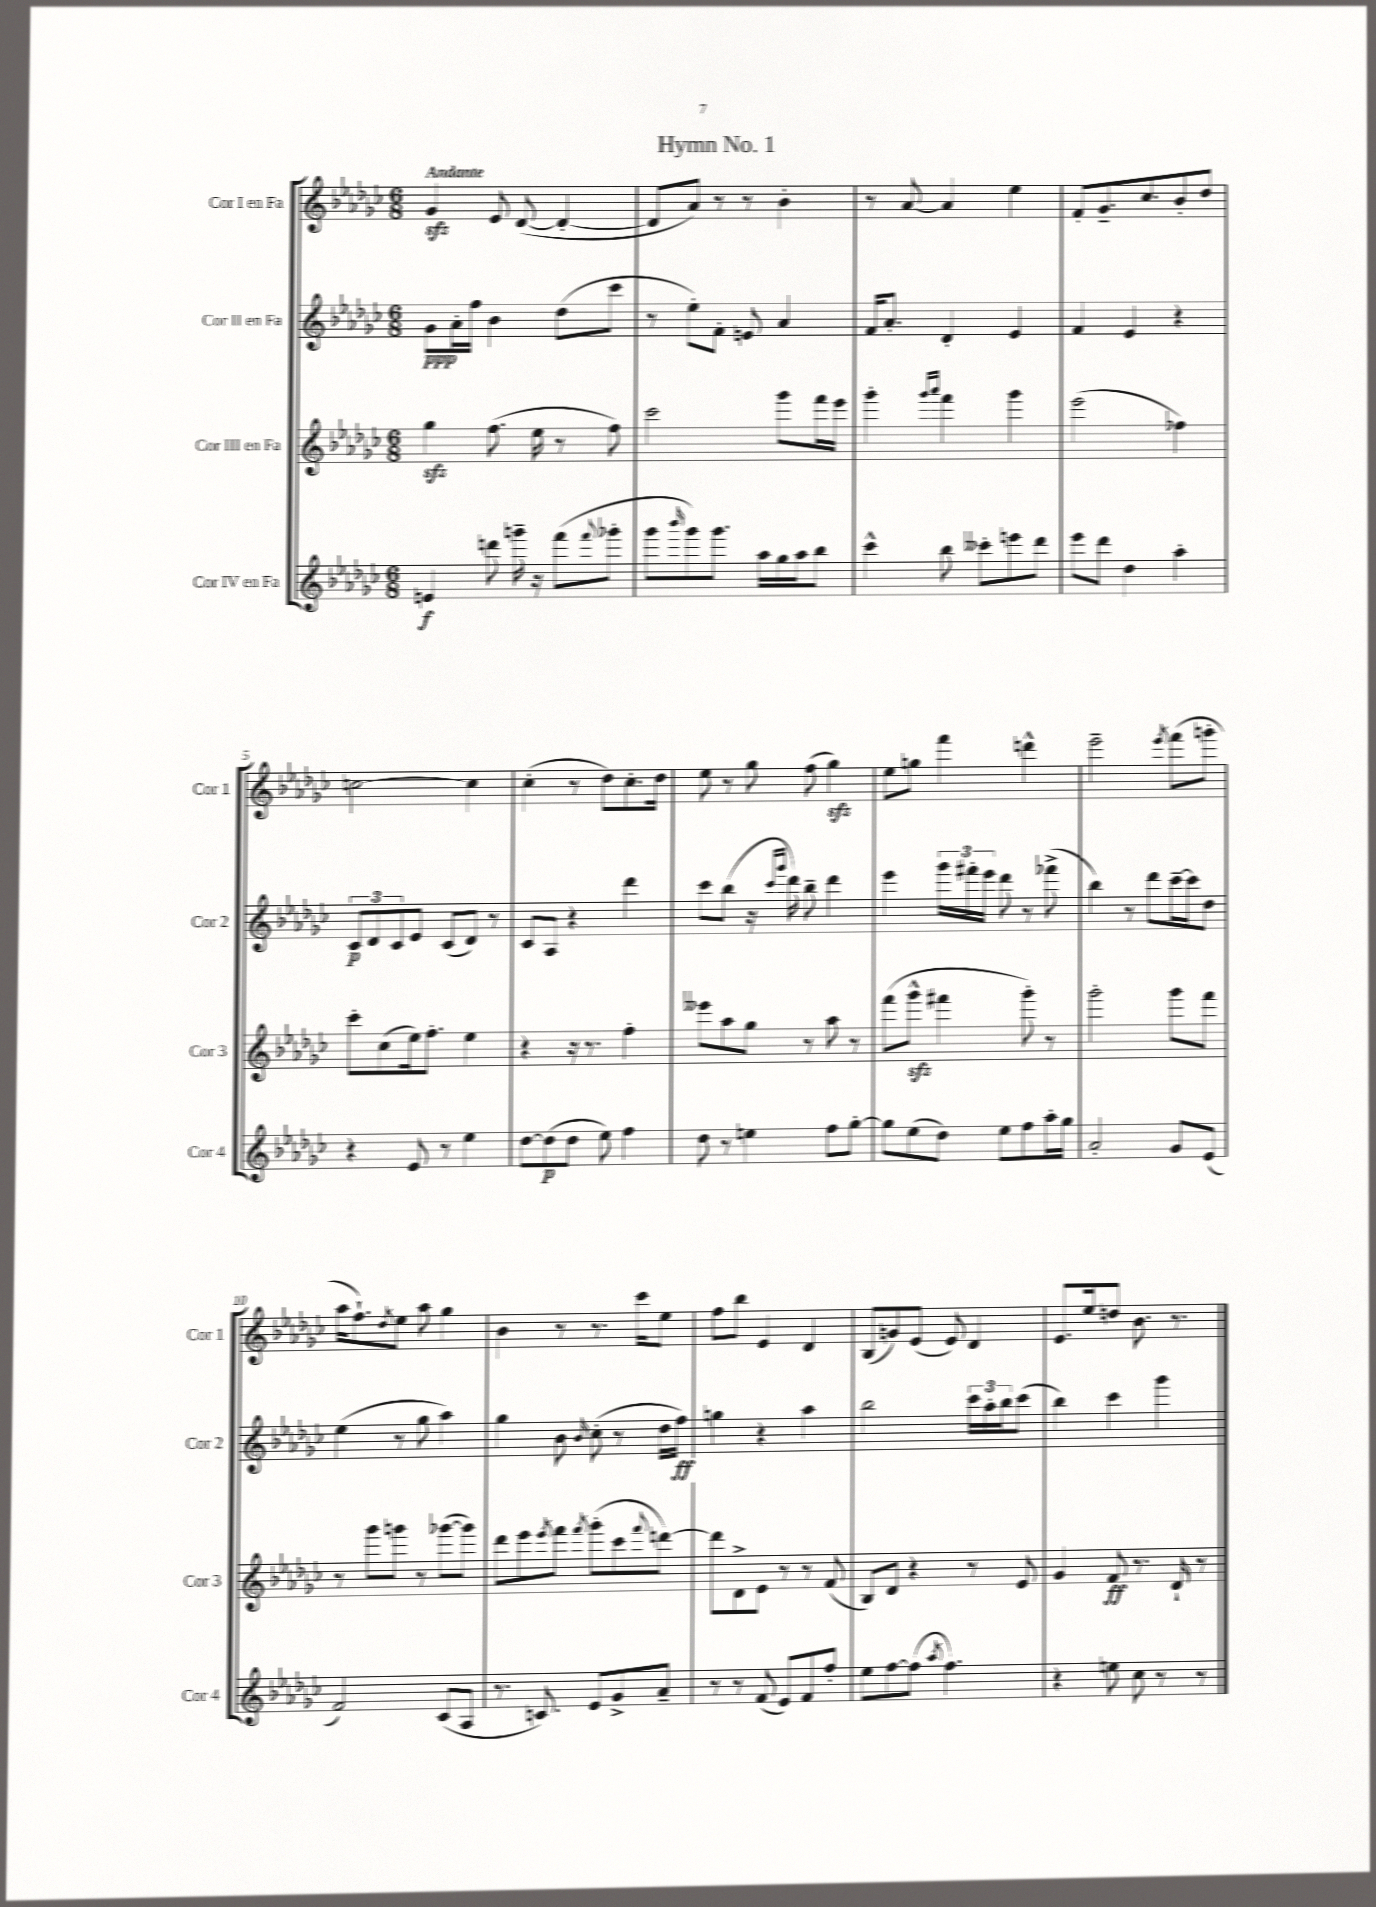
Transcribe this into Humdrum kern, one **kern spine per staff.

**kern	**kern	**kern	**kern
*staff4	*staff3	*staff2	*staff1
*clefG2	*clefG2	*clefG2	*clefG2
*k[b-e-a-d-g-c-]	*k[b-e-a-d-g-c-]	*k[b-e-a-d-g-c-]	*k[b-e-a-d-g-c-]
*M6/8	*M6/8	*M6/8	*M6/8
4e/	4gg-\	8g-\L	4g-/
.	.	16a-'\L	.
.	.	16ff\JJ	.
8ddd\	(8.ff\	4b-\	8e-/
16ggg~\	.	.	([8d-/
16r	16ee-\	.	.
(8fff\L	8r	(8dd-\L	4d-'/_
8qqfff/	.	.	.
8ggg-'\J	8ff\)	8ccc-\J	.
=	=	=	=
8ggg-\L	2ccc-\	8r	8d-/]L
16qqbbb-/	.	.	.
8ggg-\)	.	8ee-'\L)	8a-/J)
8.ggg-\J	.	8f'\J	8r
.	.	8e/	8r
16aa-\LL	.	.	.
16gg-\	8ggg-\L	4a-/	4b-'\
16aa-\J	.	.	.
8bb-\J	16fff\L	.	.
.	16eee-\JJ	.	.
=	=	=	=
4ccc-^^\	4ggg-'\	16f/LK	8r
.	.	8.a-'/J	.
.	.	.	[8a-/
.	16qqggg-/LL	.	.
.	16qqaaa-/JJ	.	.
8bb-\	4fff\	4d-'/	4a-/]
8ccc--'\L	.	.	.
8eee\	4ggg-\	4e-/	4ee-\
8ddd-\J	.	.	.
=	=	=	=
8eee-\L	(2eee-\	4f/	8f'/L
8ddd-\J	.	.	8.g-~/
4dd-\	.	4e-/	.
.	.	.	8.cc-/
4aa-'\	4ff-\)	4r	8b-'/
.	.	.	8dd-/J
=	=	=	=
4r	8ccc-'\L	12c-/L	[2cc\
.	.	12d-/	.
.	(8cc-\	.	.
.	.	12c-/	.
8e-/	16ee-\k)	8e-/J	.
.	8.ff'\J	.	.
8r	.	(8c-/L	.
4ee-\	4ee-\	8d-/J)	4cc\]
.	.	8r	.
=	=	=	=
[8dd-\L	4r	8c-/L	(4cc-'\
(8dd-\]	.	8A-/J	.
8dd-\J	16r	4r	8r
.	8.r	.	.
8ee-\)	.	.	8dd-\L)
4ff\	4ff'\	4ddd-\	8.cc-'\
.	.	.	16dd-\Jk
=	=	=	=
8dd-\	8eee--\L	8ccc-\L	8ee-\
8r	8aa-\	(8bb-\J	8r
4ee\	8gg-\J	16r	8gg-\
.	.	16qqccc-/LL	.
.	.	16qqggg-/JJ	.
.	.	16ddd-\)	.
.	8r	8bb-~\	(8ff\
8ff\L	8aa-\	4ddd-\	4gg-\)
[8gg-'\J	8r	.	.
=	=	=	=
8gg-\]L	(8fff\L	4eee-\	8ee-\L
(8ee-\	8ggg-^^\J	.	8gg\J
8dd-\J)	4fff#\	24ggg-\LL	4fff\
.	.	24fff#'\	.
.	.	24eee-\JJ	.
8ee-\L	.	8ddd-\	.
8ff\	8ggg-'\)	8r	4ddd^^\
16aa-'\L	8r	(8fff-^\	.
16gg-\JJ	.	.	.
=	=	=	=
2a-'/	2ggg-'\	4bb-\)	2eee-~\
.	.	8r	.
.	.	8ddd-\L	.
.	.	.	8qeee-/
8g-/L	8ggg-\L	[16ccc-~\L	(8fff\L
.	.	16ccc-\]J	.
(8e-/J	8fff\J	8dd-\J	8ggg'\J
=	=	=	=
2f/)	8r	(4ee-\	16aa-\LK
.	.	.	8.ff`\)
.	8ggg-\L	.	.
.	.	.	8qdd-/
.	8ggg\J	8r	8ee-\J
.	8r	8gg-\	8aa-\
(8c-/L	([8ggg-\L	4aa-\)	4gg-\
8A-/J	8ggg-\]J)	.	.
=	=	=	=
8.r	8ddd-\L	4gg-\	4b-\
.	8eee-\	.	.
8.c/)	.	.	.
.	8qeee-/	.	.
.	8fff\J	8b-\	8r
.	8qfff/	16qqb-/	.
8e-/L	(8ggg-'\L	(8cc-'\	8.r
8g-^/	8ccc-\	8r	.
.	.	.	16ccc-\LK
.	8qqfff/	.	.
8a-~/J	[8ddd\J)	16dd-\LL	8ee-\J
.	.	16ff\JJ)	.
=	=	=	=
8r	8ddd\]L	4gg\	8ff\L
8r	8d-^\	.	8bb-\J
(8f/	8e-\J	4r	4e-/
8e-/L)	8r	.	.
8f/	8r	4aa-\	4d-/
8ff'/J	(8f/	.	.
=	=	=	=
8ee-\L	8B-/L)	2bb-\	(8B-/L
[8ff\	8d-/J	.	8g/)
(8ff\]J	4r	.	(8e-/J
8qaa-/	.	.	.
4.ff\)	.	.	8e-/)
.	8r	24ccc-\LL	4d-/
.	.	24aa-'\	.
.	.	24bb-\J	.
.	8e-/	(8ccc-\J	.
=	=	=	=
4r	4g-/	4bb-\)	8.e-/L
.	.	.	16ee-/k
8ee\	8f/	4ccc-\	8dd/J
8cc-\	8.r	.	8.b-\
8r	.	4ggg-\	.
.	16d-`/	.	8.r
8r	8r	.	.
==	==	==	==
*-	*-	*-	*-
